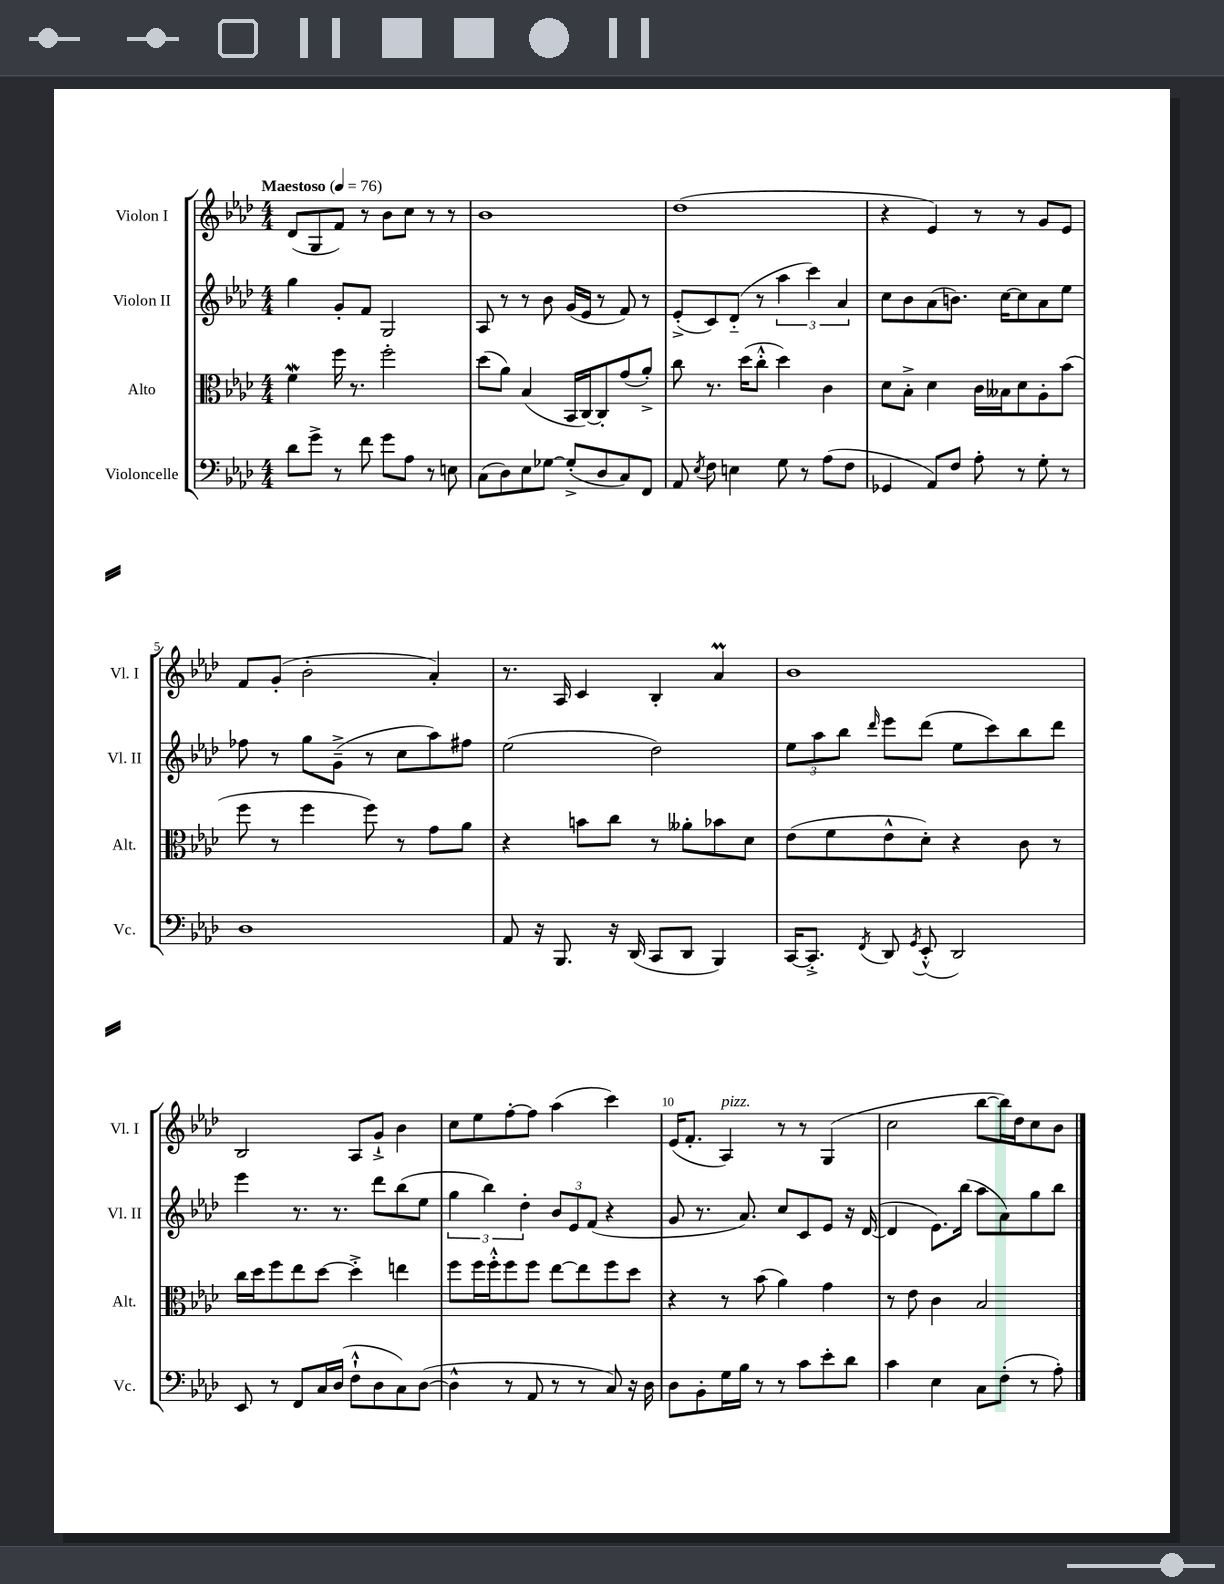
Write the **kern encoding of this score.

**kern	**kern	**kern	**kern
*staff4	*staff3	*staff2	*staff1
*clefF4	*clefC3	*clefG2	*clefG2
*k[b-e-a-d-]	*k[b-e-a-d-]	*k[b-e-a-d-]	*k[b-e-a-d-]
*M4/4	*M4/4	*M4/4	*M4/4
*MM76	*MM76	*MM76	*MM76
8d-	4f	4gg	(8d-
8g^	.	.	8G
8r	16ff	8g'	8f)
.	8.r	.	.
8f	.	8f	8r
8g	2ff'	2G	8b-
8A-	.	.	8cc
8r	.	.	8r
8E	.	.	8r
=	=	=	=
(8C	(8dd-	8A-	1b-
8D-)	8a-)	8r	.
8E-	(4B-	8r	.
[8G-	.	8b-	.
(8G-'^]	16BB-	(16g	.
.	[16C)	16e-	.
8D-	8C']	8r	.
8C)	(8g	8f)	.
8FF	8a-'^)	8r	.
=	=	=	=
8AA-	8cc	(8e-'^	(1dd-
8qE-	.	.	.
8F	8.r	8c)	.
4E	.	(8d-'~	.
.	(16dd-	.	.
.	8cc'^^	8r	.
8G	4dd-)	6aa-	.
8r	.	.	.
.	.	6ccc)	.
(8A-	4c	.	.
.	.	6a-	.
8F	.	.	.
=	=	=	=
4GG-	8d-	8cc	4r
.	8B-'^	8b-	.
8AA-)	4d-	(8a-	4e-)
8F	.	8.b)	.
8A-'	16c	.	8r
.	16B--	[16cc	.
8r	8d-	8cc]	8r
8G'	8A-'	8a-	8g
8r	(8b-	8ee-	8e-
=	=	=	=
1D-	8ff	8ff-	8f
.	8r	8r	(8g'
.	4ff	8gg	2b-'
.	.	(8g~^	.
.	8ff)	8r	.
.	8r	8cc	.
.	8g	8aa-)	4a-')
.	8a-	8ff#	.
=	=	=	=
8AA-	4r	(2ee-	8.r
16r	.	.	.
8.BBB-	.	.	16A-
.	8b	.	4c
16r	8cc	.	.
(16DD-	.	.	.
8CC	8r	2dd-)	4B-'
8DD-	8a--'	.	.
4BBB-)	8b-	.	4a-
.	8d-	.	.
=	=	=	=
[16CC	(8e-	12ee-	1b-
8.CC'^]	.	.	.
.	.	12aa-	.
.	8f	.	.
.	.	12bb-	.
8qFF	.	16qqddd-	.
8DD-	8e-^^	8eee-	.
8qGG	.	.	.
(8EE-'^^	8d-')	(8ddd-	.
2DD-)	4r	8ee-	.
.	.	8ccc)	.
.	8c	8bb-	.
.	8r	8ddd-	.
=	=	=	=
8EE-	16cc	4eee-	2B-
.	16dd-	.	.
8r	8ff	.	.
8FF	8ee-	8.r	.
16C	[8dd-	.	.
(16D-	.	8.r	.
8F`^^	4dd-'^]	.	8A-
8D-	.	8ddd-	8g`^
8C)	4ee	(8bb-	4b-
([8D-	.	8ee-	.
=	=	=	=
4D-^^]	8ff	6gg	8cc
.	16ff	.	8ee-
.	.	6bb-)	.
.	16ff'^^	.	.
8r	8ff	.	[8ff'
.	.	6dd-'	.
8AA-	8ff	.	8ff]
8r	[8ee-	12b-	(4aa-
.	.	12e-	.
8r	8ee-]	.	.
.	.	(12f	.
8C)	8ff	4r	4ccc)
16r	8dd-	.	.
16D-	.	.	.
=	=	=	=
8D-	4r	8g	(16e-
.	.	.	8.f'
8BB-'	.	8.r	.
16G	8r	.	4A-)
16B-	.	8.a-)	.
8r	(8b-	.	.
8r	4a-)	8cc	8r
8c	.	8c	8r
8e-'	4g	8e-	(4G
8d-	.	16r	.
.	.	([16d-	.
=	=	=	=
4c	8r	4d-]	2cc
.	8e-	.	.
4E-	4c	8.e-)	.
.	.	(16bb-	.
8C	2B-	8aa-	[8bb-
(8F'	.	8a-)	16bb-])
.	.	.	16dd-
8r	.	8gg	8cc
8A-')	.	8bb-	8b-
==	==	==	==
*-	*-	*-	*-
